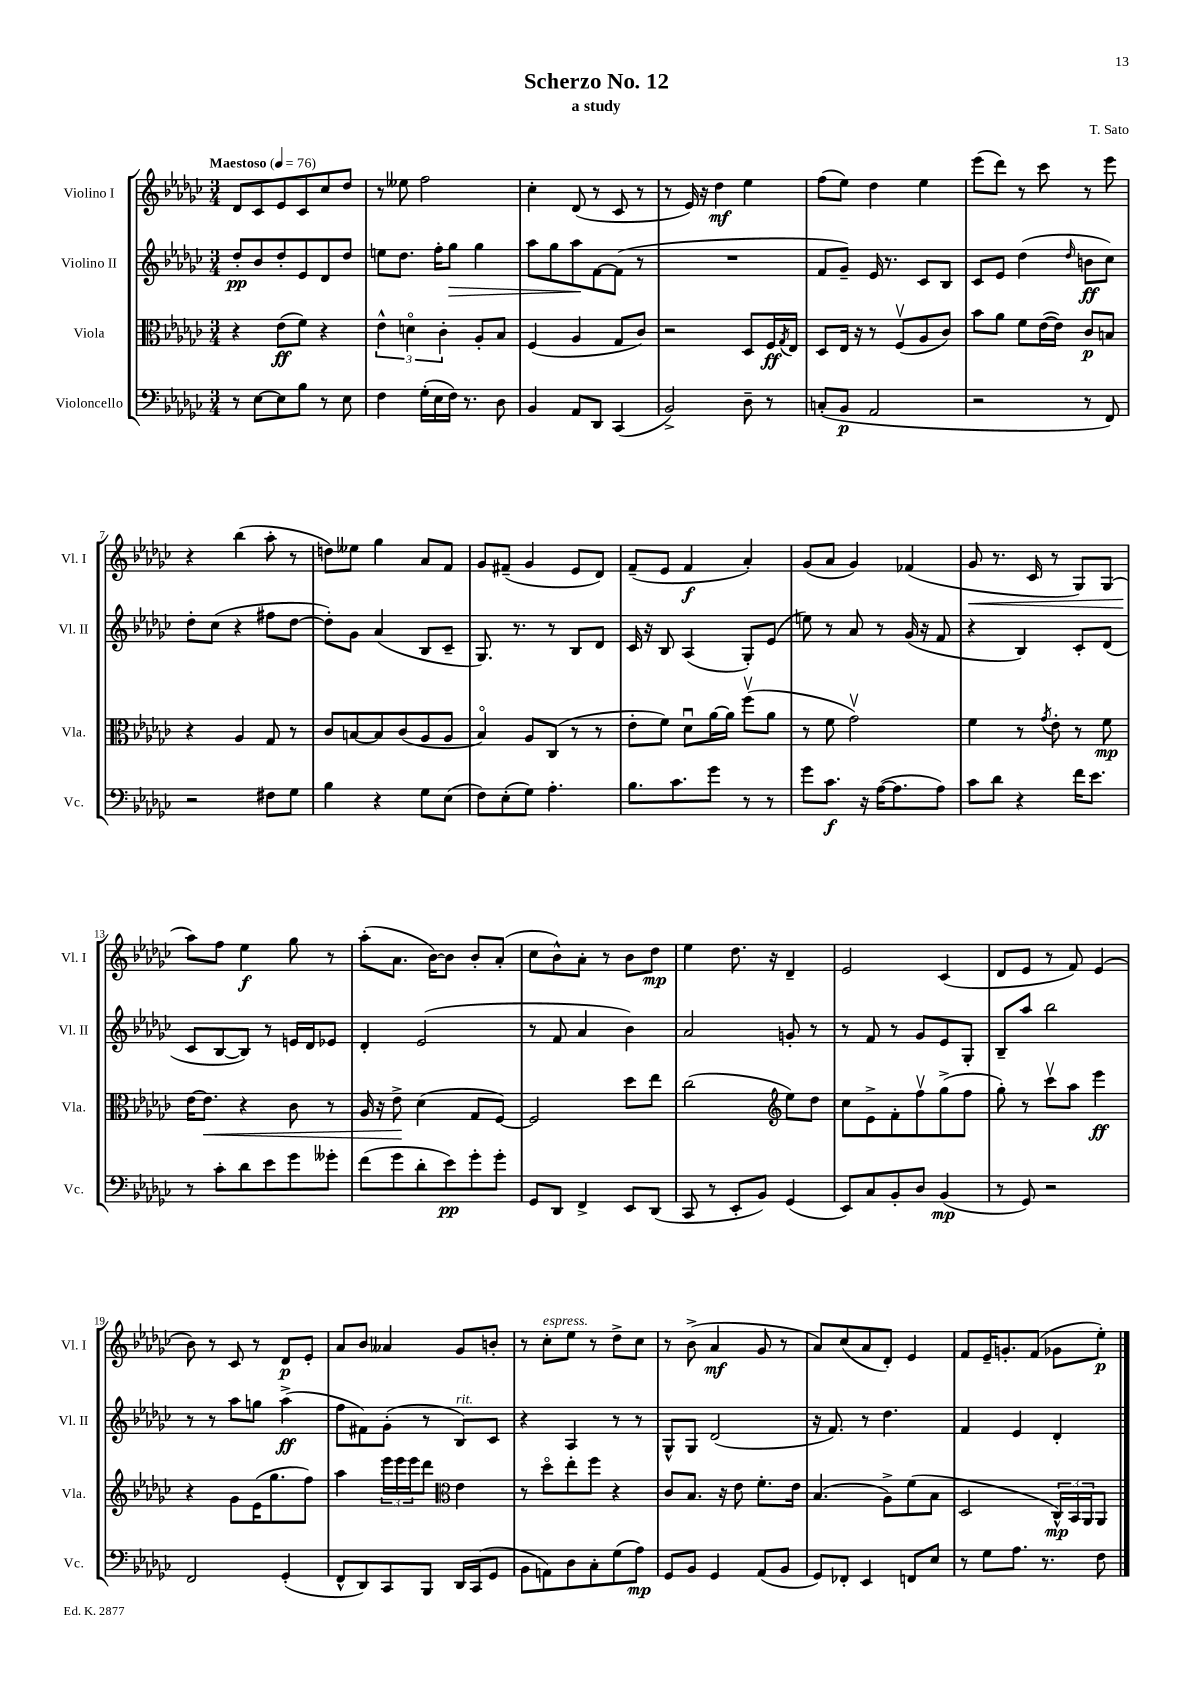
\header { title = "Scherzo No. 12" composer = "T. Sato" subtitle = "a study" }
<<
\new StaffGroup <<
\new Staff = "s0" \with { instrumentName = "Violino I" shortInstrumentName = "Vl. I" } {
    \clef treble \key ges \major \numericTimeSignature \time 3/4 \tempo "Maestoso" 4 = 76
    des'8 ces'8 ees'8 ces'8 ces''8 des''8 |
    r8 eeses''8 f''2 |
    ces''4-. des'8( r8 ces'8 r8 |
    r8 ees'16) r16 des''4\mf ees''4 |
    f''8( ees''8) des''4 ees''4 |
    ees'''8( des'''8) r8 ces'''8 r8 ees'''8 |
    r4 bes''4( aes''8-. r8 |
    d''8) eeses''8 ges''4 aes'8 f'8 |
    ges'8 fis'8--( ges'4 ees'8 des'8) |
    f'8--( ees'8 f'4\f aes'4-.) |
    ges'8( aes'8 ges'4) fes'4( |
    ges'8\< r8. ces'16 r8 ges8) ges8( |
    aes''8\!) f''8 ees''4\f ges''8 r8 |
    aes''8-.( aes'8. bes'16~) bes'8 bes'8-. aes'8-.( |
    ces''8 bes'8-^) aes'8-. r8 bes'8 des''8\mp |
    ees''4 des''8. r16 des'4-- |
    ees'2 ces'4( |
    des'8 ees'8 r8 f'8) ees'4( |
    bes'8) r8 ces'8 r8 des'8\p ees'8-. |
    aes'8 bes'8 aeses'4 ges'8 b'8-. |
    r8 ces''8-.^\markup { \italic "espress." } ees''8 r8 des''8-> ces''8 |
    r8 bes'8->( aes'4\mf ges'8 r8 |
    aes'8) ces''8( aes'8 des'8-.) ees'4 |
    f'8 ees'16-- g'8.-. f'8( ges'8 ees''8-.\p) \bar "|." |
}
\new Staff = "s1" \with { instrumentName = "Violino II" shortInstrumentName = "Vl. II" } {
    \clef treble \key ges \major \numericTimeSignature \time 3/4
    des''8-.\pp bes'8 des''8-. ees'8 des'8 des''8 |
    e''8 des''8. f''16-. ges''8\> ges''4 |
    aes''8 ges''8 aes''8\! f'8~ f'8( r8 |
    R2. |
    f'8 ges'8--) ees'16 r8. ces'8 bes8 |
    ces'8 ees'8 des''4( \grace { des''16 } b'8\ff ces''8) |
    des''8-. ces''8( r4 fis''8 des''8~ |
    des''8-.) ges'8 aes'4( bes8 ces'8-- |
    ges8.) r8. r8 bes8 des'8 |
    ces'16 r16 bes8 aes4( ges8-.) ees'8( |
    e''8) r8 aes'8 r8 ges'16( r16 f'8 |
    r4 bes4) ces'8-. des'8( |
    ces'8 bes8~ bes8) r8 e'16 des'16 ees'8 |
    des'4-. ees'2( |
    r8 f'8 aes'4 bes'4) |
    aes'2 g'8-. r8 |
    r8 f'8 r8 ges'8 ees'8 ges8-. |
    bes8-- aes''8 bes''2 |
    r8 r8 aes''8 g''8 aes''4->\ff( |
    f''8 fis'8) ges'8-.( r8 bes8^\markup { \italic "rit." }) ces'8 |
    r4 aes4 r8 r8 |
    ges8-^ ges8 des'2( |
    r16 f'8.) r8 des''4. |
    f'4 ees'4 des'4-. \bar "|." |
}
\new Staff = "s2" \with { instrumentName = "Viola" shortInstrumentName = "Vla." } {
    \clef alto \key ges \major \numericTimeSignature \time 3/4
    r4 ees'8\ff( f'8) r4 |
    \tuplet 3/2 { ees'4-^ d'4\flageolet ces'4-. } aes8-. bes8 |
    f4( aes4 ges8 ces'8) |
    r2 des8 f16\ff \acciaccatura { ges8 } ees16 |
    des8 ees16 r16 r8 f8\upbow( aes8 ces'8) |
    bes'8 aes'8 f'8 ees'16~( ees'16) ces'8\p b8 |
    r4 aes4 ges8 r8 |
    ces'8 b8~ b8 ces'8( aes8 aes8 |
    bes4\flageolet) aes8 ces8( r8 r8 |
    ees'8-. f'8) des'8\downbow aes'16~ aes'16 f''8\upbow( aes'8 |
    r8 f'8 ges'2\upbow) |
    f'4 r8 \acciaccatura { ges'8 } ees'8-. r8 f'8\mp |
    ees'16~ ees'8.\< r4 ces'8 r8 |
    aes16 r16 ees'8->\! des'4( ges8 f8~) |
    f2 des''8 ees''8 |
    ces''2( \clef treble ees''8) des''8 |
    ces''8 ees'8-> f'8-. f''8\upbow ges''8->( f''8 |
    ges''8-.) r8 ces'''8\upbow aes''8 ees'''4\ff |
    r4 ges'8 ees'16( ges''8. f''8) |
    aes''4 \tuplet 3/2 { ees'''16 ees'''16 ees'''16 } des'''8 \clef alto ees'4 |
    r8 des''8\flageolet ees''8-. f''8 r4 |
    ces'8 bes8. r16 ees'8 f'8.-. ees'16 |
    bes4.( aes8->) f'8( bes8 |
    des2 \tuplet 3/2 { ces16-^\mp) bes,16 aes,16 } aes,8 \bar "|." |
}
\new Staff = "s3" \with { instrumentName = "Violoncello" shortInstrumentName = "Vc." } {
    \clef bass \key ges \major \numericTimeSignature \time 3/4
    r8 ees8~ ees8 bes8 r8 ees8 |
    f4 ges16-.( ees16 f16) r8. des8 |
    bes,4 aes,8 des,8 ces,4( |
    bes,2->) des8-- r8 |
    c8-.( bes,8\p aes,2 |
    r2 r8 f,8) |
    r2 fis8 ges8 |
    bes4 r4 ges8 ees8( |
    f8) ees8-.( ges8) aes4.-. |
    bes8. ces'8. ges'8 r8 r8 |
    ges'8 ces'8.\f r16 aes16~( aes8. aes8) |
    ces'8 des'8 r4 f'16 ees'8. |
    r8 ces'8-. des'8 ees'8 ges'8 geses'8-. |
    f'8( ges'8 des'8-. ees'8\pp) ges'8-. ges'8-. |
    ges,8 des,8 f,4-> ees,8 des,8( |
    ces,8 r8 ees,8-. bes,8) ges,4( |
    ees,8) ces8 bes,8-. des8 bes,4\mp( |
    r8 ges,8) r2 |
    f,2 ges,4-.( |
    f,8-^ des,8) ces,8 bes,,8 des,16 ces,16( ges,8 |
    bes,8 a,8) des8 ces8-. ges8( aes8\mp) |
    ges,8 bes,8 ges,4 aes,8( bes,8 |
    ges,8) fes,8-. ees,4 f,8 ees8 |
    r8 ges8 aes8. r8. f8 \bar "|." |
}
>>
>>
